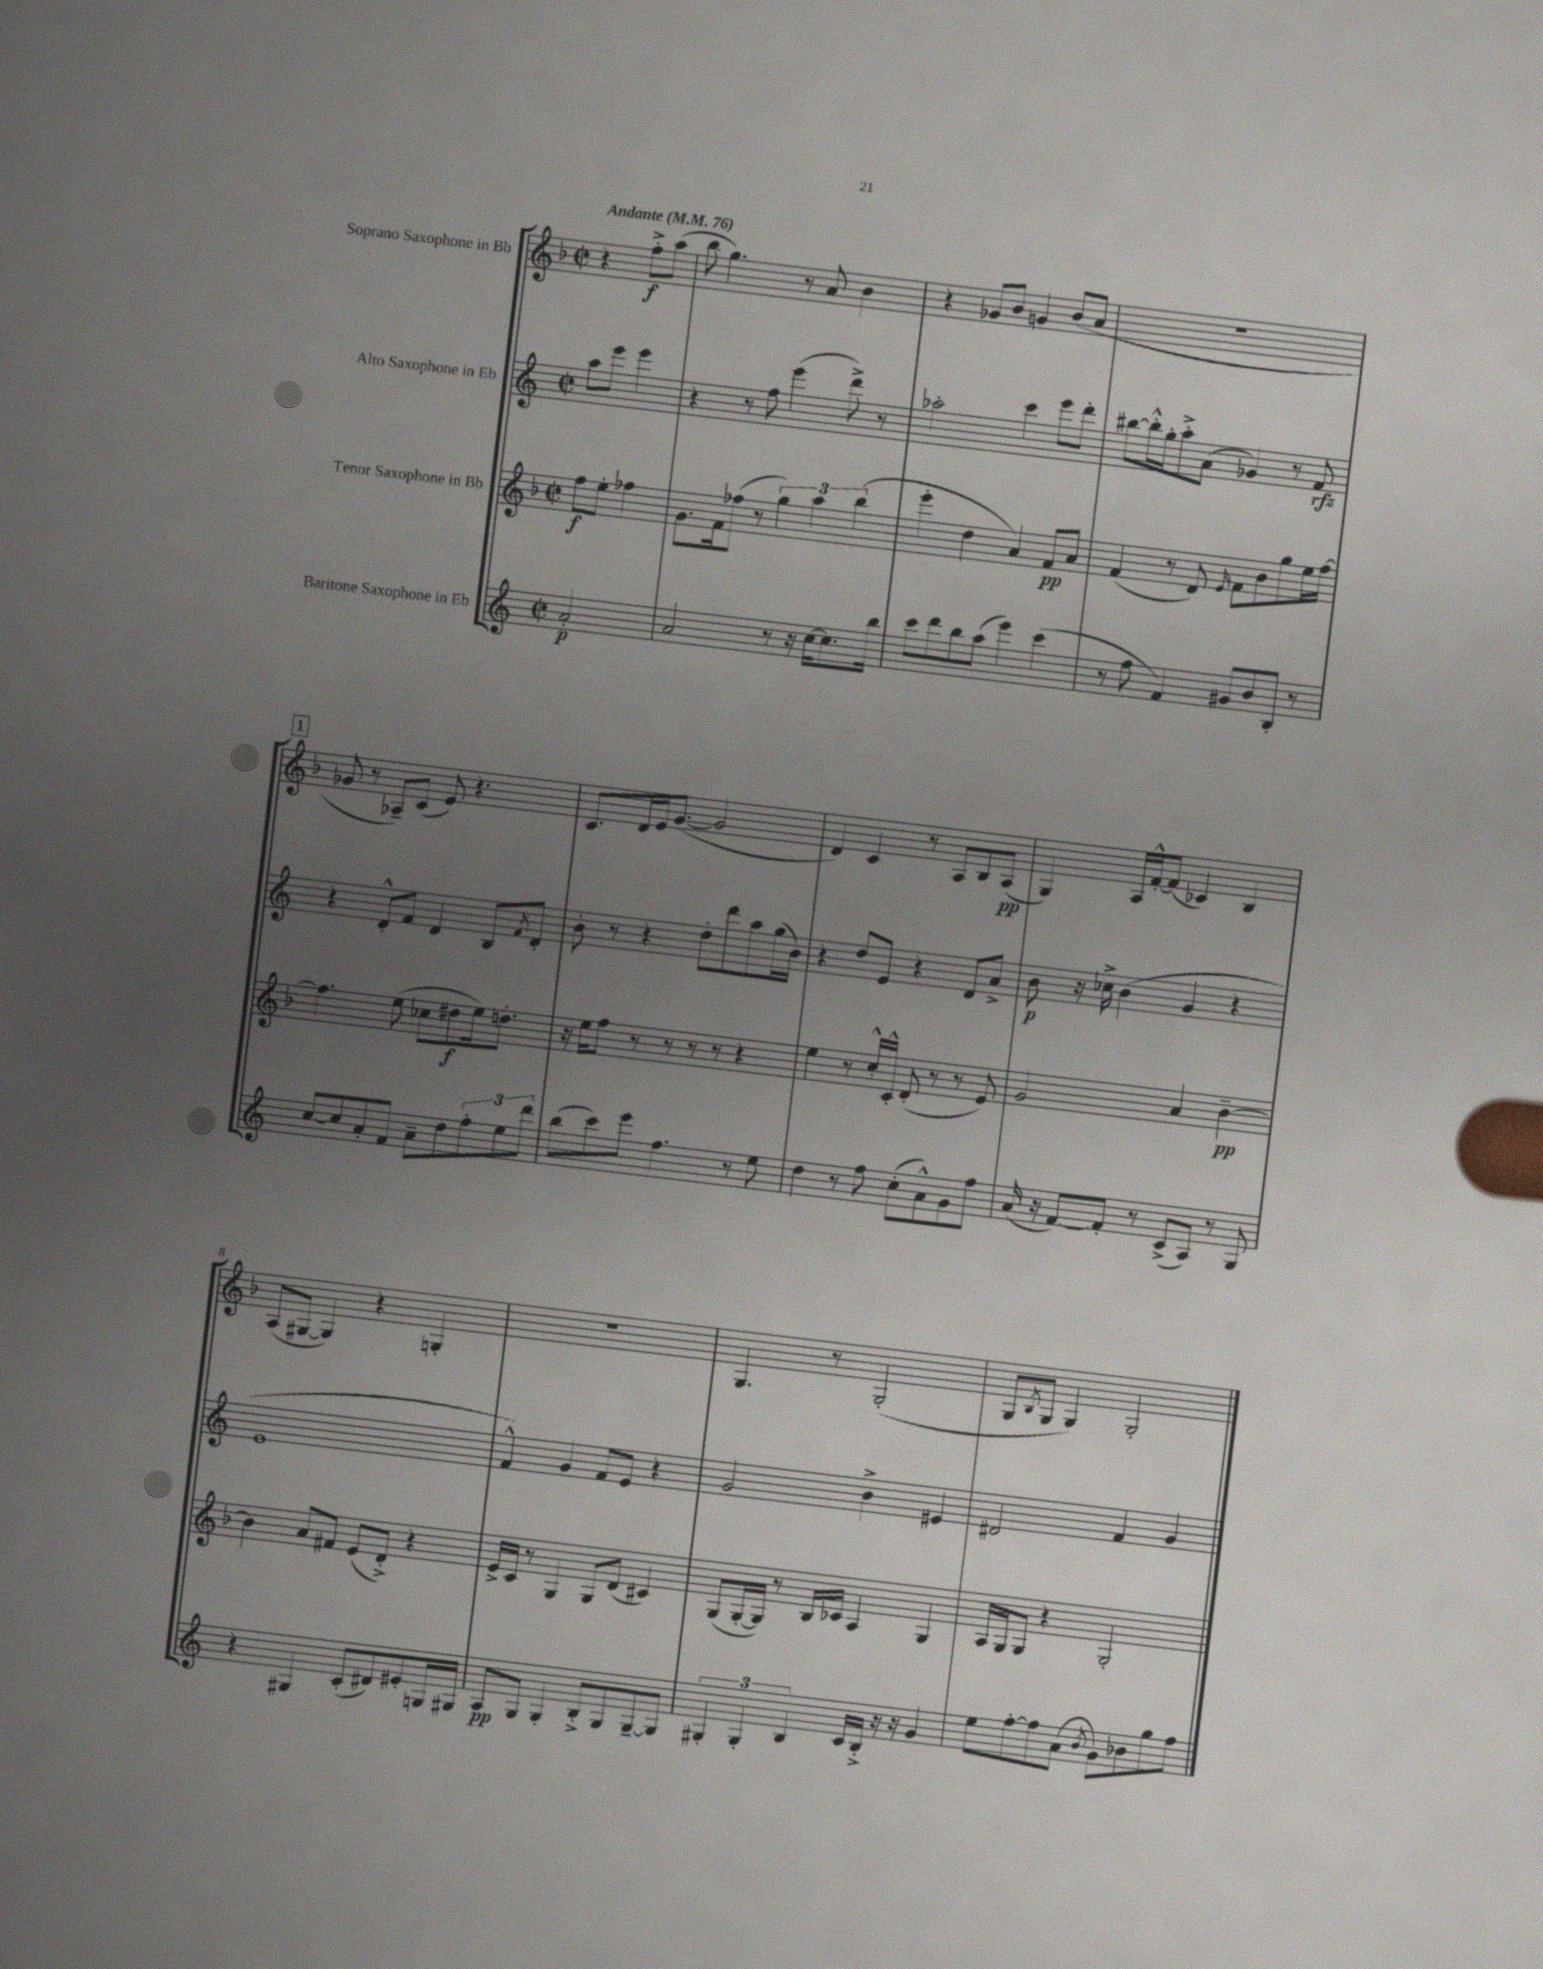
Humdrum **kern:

**kern	**kern	**kern	**kern
*staff4	*staff3	*staff2	*staff1
*clefG2	*clefG2	*clefG2	*clefG2
*k[]	*k[b-]	*k[]	*k[b-]
*M2/2	*M2/2	*M2/2	*M2/2
*met(c|)	*met(c|)	*met(c|)	*met(c|)
*MM76	*MM76	*MM76	*MM76
2a'	8ff	8aa	4r
.	8ee'	8eee	.
.	4ff-	4eee	8ff'^
.	.	.	(8aa
=	=	=	=
2a	8.g	4r	8bb-
.	.	.	4.gg)
.	16f	.	.
.	(8ff-	8r	.
.	8r	8ff	.
8r	6gg)	(4eee	8r
16r	.	.	8a
.	6aa	.	.
[16cc	.	.	.
8.cc]	.	8ddd^)	4b-
.	(6bb-	.	.
.	.	8r	.
16bb	.	.	.
=	=	=	=
8ccc	4eee'	2aa-'	4r
8ddd	.	.	.
8bb	4dd	.	8g-
(8aa	.	.	8b-
4eee)	4a)	4ccc	4g
(4ccc	8f	8eee	(8b-
.	8a	8ddd'	8a
=	=	=	=
8r	(4f	[8bb#	1r
8ff	.	16bb#'^^]	.
.	.	16gg'	.
4f)	8r	8aa'^	.
.	8d)	(8a	.
.	16qqe	.	.
8g#	8f	4g-)	.
8b	8b-	.	.
8B'	8gg	8r	.
8r	16ee	8f	.
.	[16ff	.	.
=	=	=	=
[8cc	4.ff]	4r	8g-
8cc]	.	.	8r
8a'	.	8d'^^	8A-~)
8f	(8ee	8f	(8c
8a~	8cc-	4d	8e)
8dd	8dd#	.	4.r
12ff'	16ee)	8B	.
.	8.dd'	.	.
12ee	.	.	.
.	.	8qf	.
.	.	8d'	.
12ddd	.	.	.
=	=	=	=
(8bb	16r	8b'	8.c
.	16ee	.	.
8ccc)	8ff	8r	.
.	.	.	16d
8eee	8r	4r	16e
.	.	.	([8.g
4.ff	8r	.	.
.	8r	8dd'	2g]
.	8r	8ddd	.
8r	4r	8aa	.
8ee	.	(16gg	.
.	.	16b)	.
=	=	=	=
4dd	4ee	4r	4d)
8r	8r	8dd	4c
8ff	16cc'^^	8e	.
.	16c'^^	.	.
(8cc'	(8d'	4r	8r
8a^^)	8r	.	8A
8g	8r	8d	8B-
8ff	8e)	8a^	(8A
=	=	=	=
(16a	2g	8b	4G)
16r	.	.	.
[8f)	.	16r	.
.	.	16cc-^	.
8f']	.	(4b	16A
.	.	.	[16f'^^
8r	.	.	(8f]
(8c^	4a	4g	4c-)
8A)	.	.	.
8r	[4b-~	4r	4B-
8G	.	.	.
=	=	=	=
4r	4b-]	1e	(8A
.	.	.	[8G#
4G#	8a	.	4G#])
.	8f#	.	.
(8c'	(8e	.	4r
8d#)	8d'^)	.	.
8e#'	4r	.	4G'
16G	.	.	.
16G#	.	.	.
=	=	=	=
8A	16e^	4f^^)	1r
.	16c	.	.
8G	8r	.	.
4G'	4G	4g	.
8B'^	8G	8f	.
8G	(8d	8e	.
[8G~	4c#)	4r	.
8G]	.	.	.
=	=	=	=
6G#'	(8G	2g	4.G
.	[16G'	.	.
6G#'	.	.	.
.	16G])	.	.
.	8r	.	.
6B	.	.	.
.	16B-	.	8r
.	16c-	.	.
16c	4A	4b^	(2G'
16B'^	.	.	.
16r	.	.	.
16r	.	.	.
4g	4G	4e#	.
=	=	=	=
8ee	16A	2d#	8G
.	16G	.	.
.	.	.	8qB-
[8ff'	8G	.	8G
8ff]	4r	.	4G)
(8a	.	.	.
8qb	.	.	.
8g)	2G'	4f	2G'
8b-	.	.	.
8gg	.	4g	.
8ff	.	.	.
==	==	==	==
*-	*-	*-	*-
